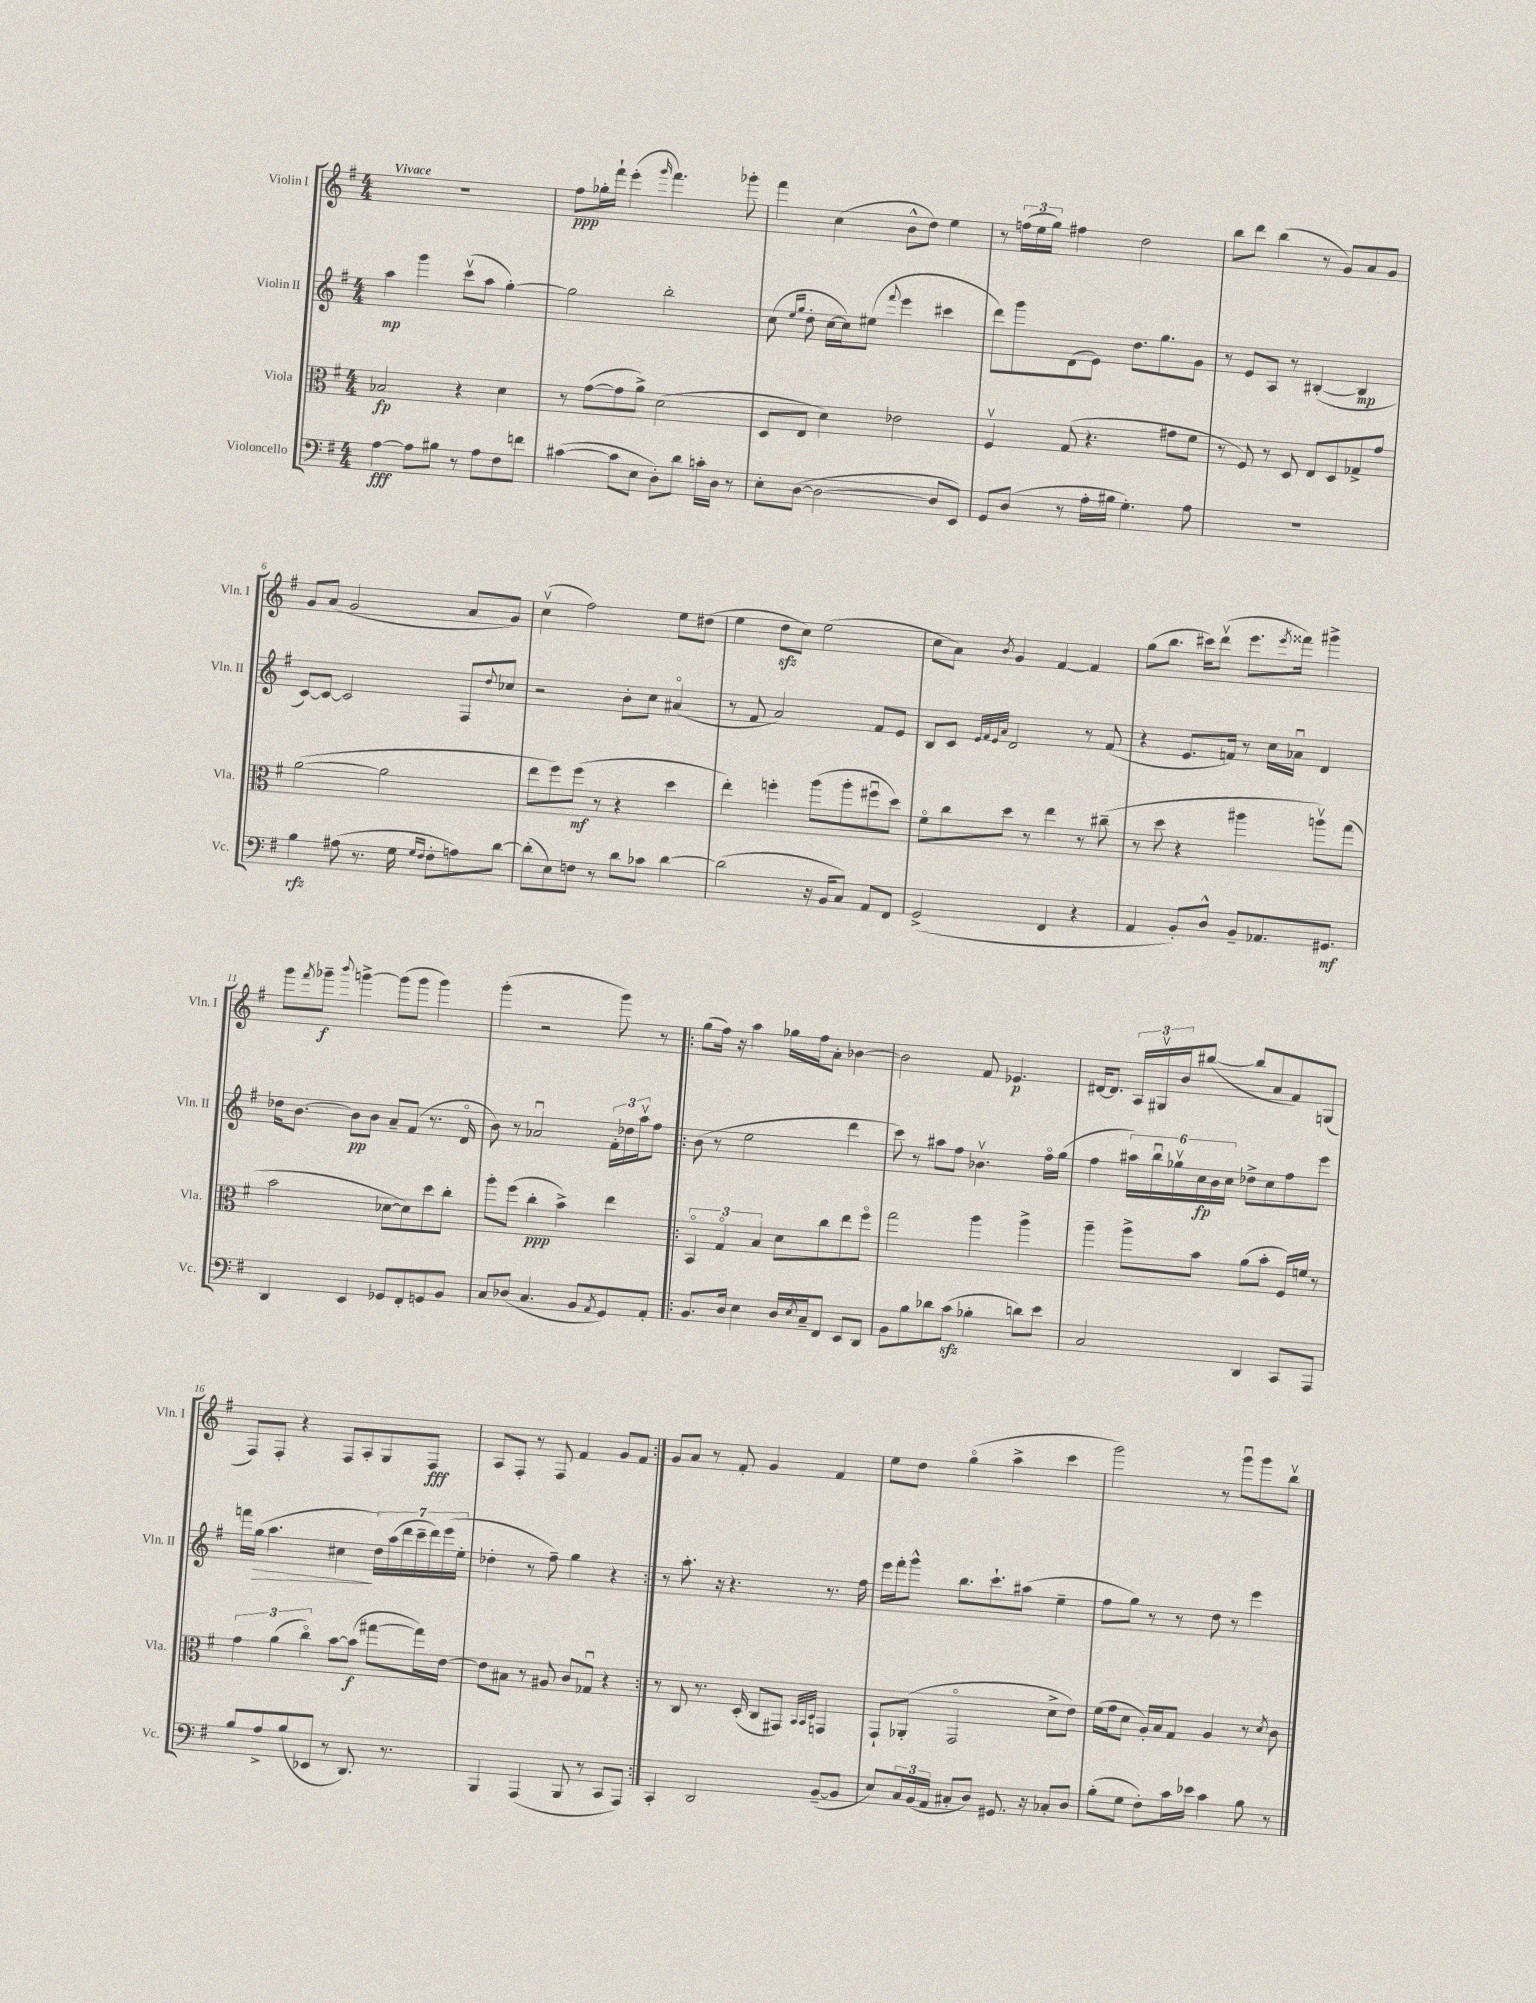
<<
\new StaffGroup <<
\new Staff = "s0" \with { instrumentName = "Violin I" shortInstrumentName = "Vln. I" } {
    \clef treble \key g \major \numericTimeSignature \time 4/4 \tempo "Vivace"
    R1 |
    fis''8\ppp ges''16-. fis'''16-! e'''4-.( \grace { g'''16 } fis'''4.) ges'''8-. |
    fis'''4 c''4( b'8-^ d''8) e''4 |
    r8 \tuplet 3/2 { f''16( e''16 g''16) } fis''4 d''2 |
    b''8 d'''8 b''4( r8 g'8) a'8 g'8 |
    g'8 a'8( g'2 a'8 g'8) |
    c''4\upbow( fis''2) e''8 dis''8( |
    e''4 d''8\sfz c''8) e''2( |
    c''8 a'8) \acciaccatura { b'8 } g'4 fis'4~ fis'4 |
    g''8( b''8. cis'''16) d'''8\upbow( e'''8. \acciaccatura { e'''8 } fisis'''16) gis'''4-> |
    g'''8 \acciaccatura { fis'''8 } ges'''8--\f \appoggiatura { b'''8 } g'''4~-> g'''8( g'''8 g'''4) |
    g'''4-.( r2 g'''8) r8 |
    \repeat volta 2 { g''8( fis''16) r16 a''4 ges''16 fis''16 a'8-. bes'4~ |
    bes'2 fis'8 ees'4.\p |
    dis'16~ dis'8. \tuplet 3/2 { a16 gis16\upbow b'16 } bis''8~( bis''8 a'8 fis'8) g8( |
    fis8) fis8-. r4 fis8 a8-. g8 fis8\fff |
    a8 fis8-. r8 fis8 fis'4 g'8 fis'8 | }
    g'8 a'8 r8 fis'8-. g'4 fis'4 |
    e''8 d''8 g''4\flageolet( a''4-> c'''4 |
    g'''2) r8 g'''8\downbow g'''8 b''8\upbow \bar "|." |
}
\new Staff = "s1" \with { instrumentName = "Violin II" shortInstrumentName = "Vln. II" } {
    \clef treble \key g \major \numericTimeSignature \time 4/4
    a''4\mp g'''4 c'''8\upbow( a''8 g''4~-.) |
    g''2 b''2-. |
    c''8( \grace { e''16 g''16 } d''8-. c''16~ c''16) eis''8( \appoggiatura { fis'''8 } e'''4 cis'''4 |
    d'''8) g'''8 d'8( e'8) d''8. g''8. g'8 |
    r8 e'8 a8 r8 bis4~-.( bis4\mp |
    c'8~) c'8~ c'2 fis8 \appoggiatura { d''8 } ces''8 |
    r2 b'8-. c''8 ais'4\flageolet( |
    r8 fis'8 a'2) fis'8 e'8 |
    b8 c'8 \grace { e'32 fis'32 e'32 a'32 } d'2 r8 fis'8( |
    r4 e'8. f'16) r8 c''16 aes'16\downbow d'4 |
    des''16 b'8.~ b'8\pp b'8 a'8-- fis'8( r8. d'16\flageolet |
    b'8) r8 aes'2\downbow \tuplet 3/2 { fis'16-. des''16 a''16\upbow } fis''8 |
    \repeat volta 2 { b'8( r8 e''2 d'''4 |
    c'''8) r8 ais''8 fis''8 bes'4.\upbow fis''16\flageolet g''16( |
    fis''4 \tuplet 6/4 { ais''16) b''16\downbow ges''16\upbow c''16\fp b'16 c''16 } des''8-> c''8 fis''8 e'''8 |
    f'''16 g''16\>( a''4. cis''4\! \tuplet 7/4 { d''16) a''16( d'''16 c'''16-- d'''16) e'''16( e''16-. } |
    des''4-. r8 fis''8--) g''4 r4 | }
    r8 a''8.-. r16 r4. r8. fis''16 |
    e'''16 fis'''16-. g'''8-^ b''8. c'''8.-! ais''8( e''4-- |
    fis''8 g''8) r8 r8 d''8 r8 e'''4 \bar "|." |
}
\new Staff = "s2" \with { instrumentName = "Viola" shortInstrumentName = "Vla." } {
    \clef alto \key g \major \numericTimeSignature \time 4/4
    bes2\fp r4 d'4 |
    r8 g'8~( g'8 a'8->) d'2( |
    d8 e8 d'4) ees'2 |
    fis4\upbow g8( r4. gis'8 fis'8 |
    r8 fis8) r8 d8 e8 d8 ges8-> g'8 |
    a'2~( a'2 |
    e''8 fis''8) fis''8\mf( r8 r4 d''4 |
    e''4-.) f''4-. a''8( a''8-. fis''8\downbow d''8) |
    fis'8\flageolet c''8 d''8 r8 e''4 r8 cis''8--( |
    r8 d''8 r4 ais''4 a''8\upbow) g''8( |
    b'2 des'8~ des'8) d''8 c''8-. |
    a''8-. fis''8( c''4-.\ppp b'4->) e''4 |
    \repeat volta 2 { \tuplet 3/2 { b,4\flageolet g4\flageolet b4 } d'8 c''8 e''8 fis''8\flageolet |
    g''2 a''4 a''4-> |
    a''4-- a''8-> b'8 a'8( b'8-. fis16) f'16 r8 |
    \tuplet 3/2 { g'4 a'4( c''4\flageolet) } b'8~ b'8\f( gis''8~ gis''16) e'16~ |
    e'8 bis8 r8 ais8 c'8 ges8\downbow r4 | }
    r8 c8 r8. d16-.( c8 gis,8) \grace { b,32 b,32 d32 } g,4 |
    g,8-! aes,8-.( g,2\flageolet d'8-> e'8) |
    fis'16( g'16 d'8 a16-.) b16 g8 a4 r8 \acciaccatura { d'8 } c'8 \bar "|." |
}
\new Staff = "s3" \with { instrumentName = "Violoncello" shortInstrumentName = "Vc." } {
    \clef bass \key g \major \numericTimeSignature \time 4/4
    a4~\fff a8 bis8 r8 a8 fis8 f'8 |
    cis'4~( cis'8 e8 d8-.) d'8 c'16-. d16 r8 |
    e8-. d8~( d2~ d8 e,8) |
    g,8 d8( r8 a16-. bis16 g4.-.) a8 |
    R1 |
    b4\rfz ais8( r8. g16 \grace { g16 fis16 } fis8-. a8) d'8~ |
    d'8-.( e8) f8 r8 d'8 ces'8 d'4~ |
    d'2( r16 b,16 c8) a,8 fis,8 |
    g,2->( fis,4 r4 |
    a,4 b,8-.) d8-^ b,8-- aes,8. gis,8.\mf |
    d,4 e,4 ges,8 fis,8-. g,8 b,8 |
    c8 des8( c4. b,8 \acciaccatura { a,8 } g,8) a,8-. |
    \repeat volta 2 { b,8. d16 e4 d16 \acciaccatura { e8 } c16-- fis,8 e,8 d,8 |
    b,8 b8 des'8 c'8\sfz( bes4-. d'8) e'8 |
    c2 d,4 c,8 a,,8 |
    b8 a8-> b8( ees,8 r8 d,8.) r8. |
    b,,4 a,,4( b,,8 r8 c,8 a,,8) | }
    c,4-. d,2 b,8~--( b,8 |
    e8) \tuplet 3/2 { c16 b,16( a,16 } cis8-. d8) gis,8. r16 ces8-. d8 |
    b8-.( g8 fis8-.) c'16 ees'16 c'4 b8 r8 \bar "|." |
}
>>
>>
